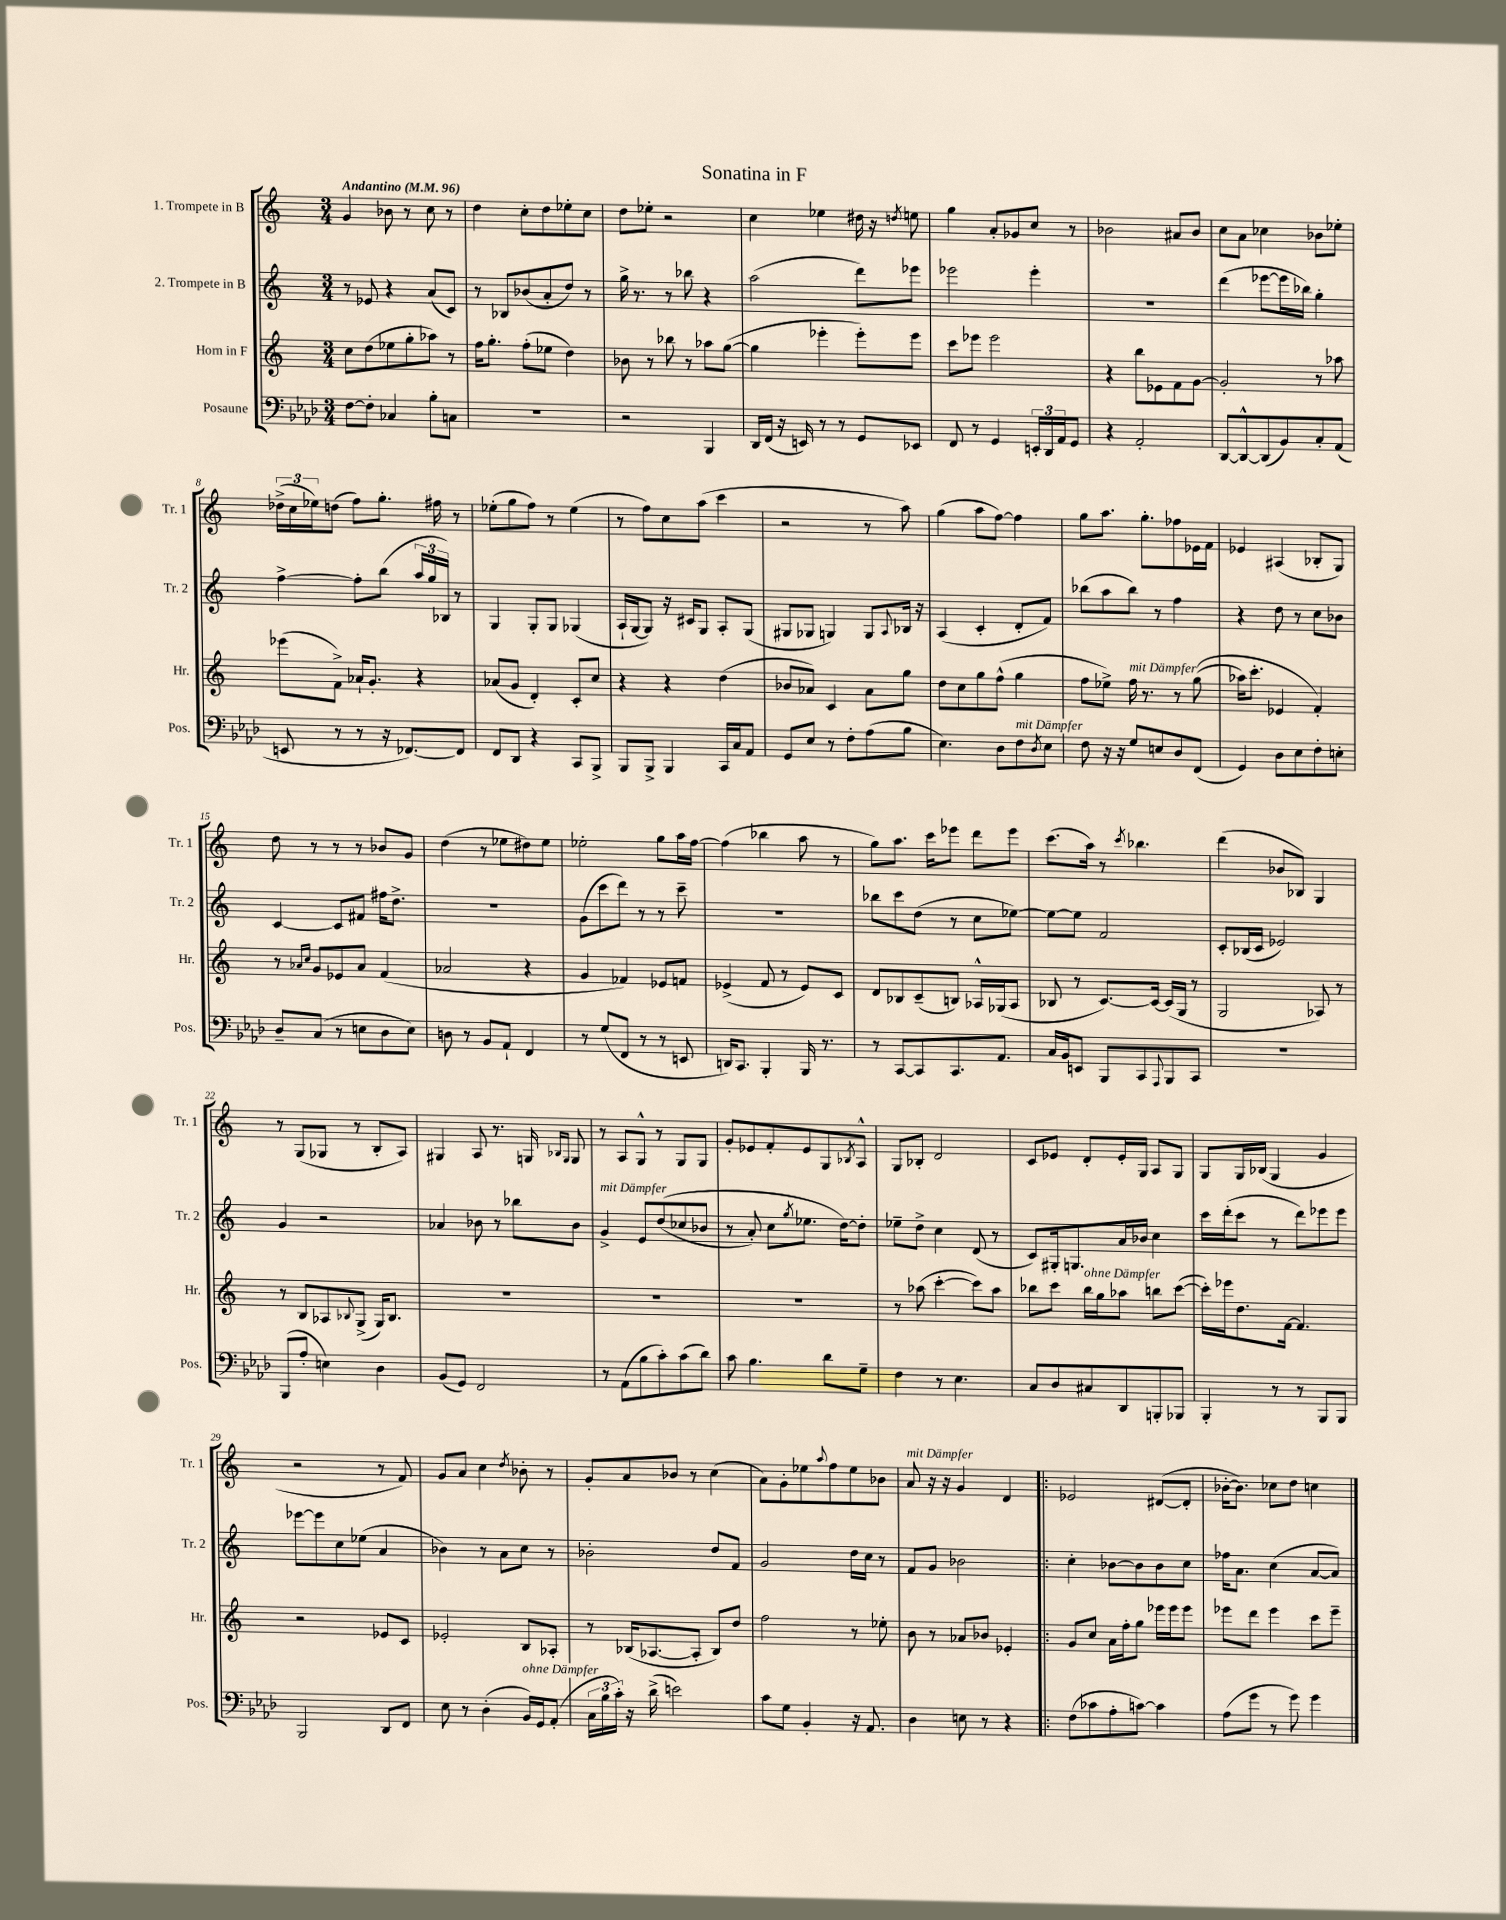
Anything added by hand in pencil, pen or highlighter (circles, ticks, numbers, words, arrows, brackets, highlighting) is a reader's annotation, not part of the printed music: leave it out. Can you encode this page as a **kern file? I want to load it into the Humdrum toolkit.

**kern	**kern	**kern	**kern
*staff4	*staff3	*staff2	*staff1
*clefF4	*clefG2	*clefG2	*clefG2
*k[b-e-a-d-]	*k[]	*k[]	*k[]
*M3/4	*M3/4	*M3/4	*M3/4
*MM96	*MM96	*MM96	*MM96
[8F	8cc	8r	4g
8F']	(8dd	8e-	.
4C-	8ee-	4r	8b-
.	8gg'	.	8r
8B-'	8aa-)	(8a	8cc
8C	8r	8c)	8r
=	=	=	=
2.r	16ff	8r	4dd
.	8.gg'	.	.
.	.	8B-	.
.	(8ff'	(8b-	8cc'
.	8ee-	8a'	8dd
.	4dd)	8dd)	8ee-'
.	.	8r	8cc
=	=	=	=
2r	8b-	16gg^	8dd
.	.	8.r	.
.	8r	.	8ee-'
.	8bb-	8r	2r
.	8r	8bb-	.
4BBB-	8aa-	4r	.
.	([8gg	.	.
=	=	=	=
16DD-	4gg]	(2aa	4cc
(16FF	.	.	.
16r	.	.	.
16EE)	.	.	.
8r	4eee-'	.	4ee-
8r	.	.	.
8GG	8eee-')	8ddd)	16dd#
.	.	.	16r
.	.	.	8qdd
8EE-	8eee-	8eee-	8ee
=	=	=	=
8FF	8ccc	2eee-	4gg
8r	8eee-	.	.
4GG	2eee-	.	8a'
.	.	.	8g-
24EE'	.	4eee-'	8cc
24DD-	.	.	.
24AA-	.	.	.
8GG	.	.	8r
=	=	=	=
4r	4r	2.r	2b-
2AA-'	8bb	.	.
.	8e-	.	.
.	8f	.	8a#
.	[8g	.	8b-
=	=	=	=
[8DD-	2g']	(4ddd	8cc
8DD-^^_	.	.	8a
(8DD-]	.	[8eee-	4cc-
8BB-)	.	16eee-]	.
.	.	16bb-)	.
8C'	8r	4gg'	8b-
(8AA-	8aa-	.	8ee-'
=	=	=	=
8EE	(8eee-	[4ff^	(24dd-^
.	.	.	24cc
.	.	.	24ee-)
8r	8f^)	.	(8dd
8r	16a-`	8ff']	8ff)
.	8.g'	.	.
16r	.	(8bb	8.gg'
[8.FF-)	.	.	.
.	4r	24aa	.
.	.	24gg	.
.	.	.	16ff#
.	.	24B-)	.
8FF-]	.	8r	8r
=	=	=	=
8FF	(8a-	4G	(8ee-'
8DD-	8g	.	8gg
4r	4d')	8G'	8ff)
.	.	8G	8r
8CC	8c'	(4G-	(4ee-
8BBB-^	8cc	.	.
=	=	=	=
8BBB-	4r	16A`	8r
.	.	[16G	.
8BBB-^	.	8G])	8ff)
4BBB-	4r	16r	8cc
.	.	16c#	.
.	.	8G	(8aa
16CC	(4dd	8A'	4ccc
16C	.	.	.
8AA-	.	(8G	.
=	=	=	=
8GG	8b-	8G#	2r
8E-	8a-)	8G-	.
8r	4c	4G)	.
8F'	.	.	.
(8A-	8a-	8G	8r
.	.	8qqA	.
8B-	8gg	16B-	8aa)
.	.	16r	.
=	=	=	=
4.E-)	8dd	(4A	(4gg
.	8cc	.	.
.	8gg	4c'	8aa
8D-	(8ff^^	.	[8ff)
8F	4gg	8d'	4ff]
8qD-	.	.	.
8E-	.	8f)	.
=	=	=	=
8F	8ff	(8bb-	8gg
16r	8ee-^)	8aa	8.aa
16r	.	.	.
8G	16ff	8bb-)	.
.	8.r	.	8.gg'
8E	.	8r	.
8D-	8r	4ff	8ff-
(8FF	&((8gg	.	16e-
.	.	.	16f
=	=	=	=
4GG)	16aa-)	4r	4e-
.	8.ccc'	.	.
8D-	4e-	8dd	(4A#
8E-	.	8r	.
8F'	4f'&)	8cc	8B-'
8E'	.	8b-	8G)
=	=	=	=
8D-~	8r	[4c	8dd
.	16qqa-	.	.
.	16qqcc	.	.
(8C	8g	.	8r
8r	8e-	8c]	8r
8E	8a-	8f#	8r
8D-	(4f	16ff#	8b-
.	.	8.dd^	.
8E)	.	.	8g
=	=	=	=
8D	2a-	2.r	(4dd
8r	.	.	.
8BB-	.	.	8r
8AA-`	.	.	8ee-
4FF	4r	.	8dd#)
.	.	.	8ee-
=	=	=	=
8r	4g	(8g	2ee-'
(8G	.	8ccc	.
8FF	4f-)	8ddd)	.
8r	.	8r	.
8r	8e-	8r	8gg
8EE	8f	8ccc~	16aa
.	.	.	[16ff
=	=	=	=
16DD)	(4e-^	2.r	(4ff]
8.CC	.	.	.
4BBB-'	8f	.	4bb-
.	8r	.	.
16BBB-	8e-)	.	8aa
8.r	.	.	.
.	8c	.	8r
=	=	=	=
8r	8d	8bb-	8gg)
[8CC	8B-	8ccc	8.aa
8CC]	(8c~	(8dd	.
.	.	.	16ccc
8.CC	8B)	8r	8eee-
.	16A-^^	8cc	8ddd
8.AA-	(16G-	.	.
.	8A-	[8ee-)	8eee-
=	=	=	=
16C	8B-	8ee-_	(8.ccc
16BB-	.	.	.
8EE	8r	8ee-]	.
.	.	.	16aa)
8BBB-	[8.c)	2f	8r
.	.	.	8qccc
8CC	.	.	4.bb-
.	16c_	.	.
8qqAAA-	.	.	.
8BBB-	(16c]	.	.
.	16G	.	.
8CC	8r	.	.
=	=	=	=
2.r	2G	8c'	(4ddd
.	.	(16B-	.
.	.	16c	.
.	.	2e-)	8b-
.	.	.	8B-)
.	8A-)	.	4G
.	8r	.	.
=	=	=	=
(8BBB-	8r	4g	8r
8A-'	8B	.	(8G
4E)	8A-	2r	8G-
.	8qqB-	.	.
.	(8G^	.	8r
4D-	16G)	.	8B'
.	8.B-	.	.
.	.	.	8A)
=	=	=	=
(8BB-	2.r	4a-	4G#
8GG)	.	.	.
2FF	.	8b-	8A
.	.	8r	8.r
.	.	8bb-	.
.	.	.	16G
.	.	.	16qqB-
.	.	.	16qqG
.	.	8b-	8G
=	=	=	=
8r	2.r	4g^	8r
(8AA-	.	.	8A
8B-	.	8e	8G^^
8c')	.	&((8dd	8r
(8c	.	8cc-	8G
8d-)	.	8b-	8G
=	=	=	=
8c	2.r	8r	8g'
4.B-	.	8a')	8e-
.	.	8cc	8f'
.	.	8qgg	.
.	.	8.ee-	8e-
8d-	.	.	8G
.	.	[16dd&)	.
.	.	.	8qB-
8G~	.	8dd']	8A^^
=	=	=	=
4F	8r	8ee-~	8G
.	(8aa-	8dd^	8B-'
8r	[4ccc'	4cc	2d
4.E-	.	.	.
.	8ccc])	(8d	.
.	8aa-	8r	.
=	=	=	=
8C	8bb-	8c)	8c
8D-	8ccc	16G#'	8e-
.	.	8.G	.
8C#	16bb-	.	8d'
.	16gg	.	.
8DD-	8aa-	16a	16e-'
.	.	16b-	16G
8BBB'	8bb	4cc	8A
8BBB-	([8ccc	.	8G
=	=	=	=
4BBB-'	16ccc'])	16ccc	8G
.	16eee-	(16ddd'	.
.	8.dd	8ccc	16G
.	.	.	(16B-
8r	.	8r	4G
.	[16f	.	.
8r	4.f]	8ddd)	.
8BBB-	.	8eee-	4g
8BBB-	.	8eee-	.
=	=	=	=
2BBB-	2r	[8eee-	2r
.	.	8eee-]	.
.	.	8cc	.
.	.	(8ee-	.
8DD-	8e-	4a	8r
8FF	8c	.	8f)
=	=	=	=
8E-	2e-'	4b-)	8g
8r	.	.	8a
(4D-'	.	8r	4cc
.	.	8a	.
.	.	.	8qdd
16BB-)	8B	8cc	8b-'
16GG	.	.	.
(8AA-'	8A-'	8r	8r
=	=	=	=
24C	8r	2b-'	8g'
24B-	.	.	.
24c')	.	.	.
16r	(16B-	.	8a
(16d-^	[8.A-	.	.
2e)	.	.	8b-
.	8A-']	.	8r
.	8B-)	8dd	(4cc
.	8dd	8f	.
=	=	=	=
8c	2ff	2g	8a)
8G	.	.	8g'
4BB-'	.	.	8ee-
.	.	.	8qqaa
.	.	.	8ff
16r	8r	16dd	8ee-
8.AA-	.	16cc	.
.	8ee-'	8r	8b-
=	=	=	=
4D-	8b	8f	8a
.	8r	8g	16r
.	.	.	16r
8E	8a-	2b-	4g
8r	8b-	.	.
4r	4e-'	.	4d
=!|:	=!|:	=!|:	=!|:
(8F	8g	4cc'	2e-
8c-	8cc	.	.
8A-'	16a	[8b-	.
.	16ff'	.	.
[8c)	8gg	8b-]	.
4c]	16eee-	8b-	([8d#
.	16eee-	.	.
.	8eee-	8cc	8d#']
=	=	=	=
(8A-	8eee-	16ff-	[16b-'
.	.	8.a	8.b-])
8g	8ddd	.	.
8r	4eee-	(4cc	8cc-
8g)	.	.	8dd
4g	8ccc	[8a	4cc
.	8eee-~	8a])	.
==	==	==	==
*-	*-	*-	*-
